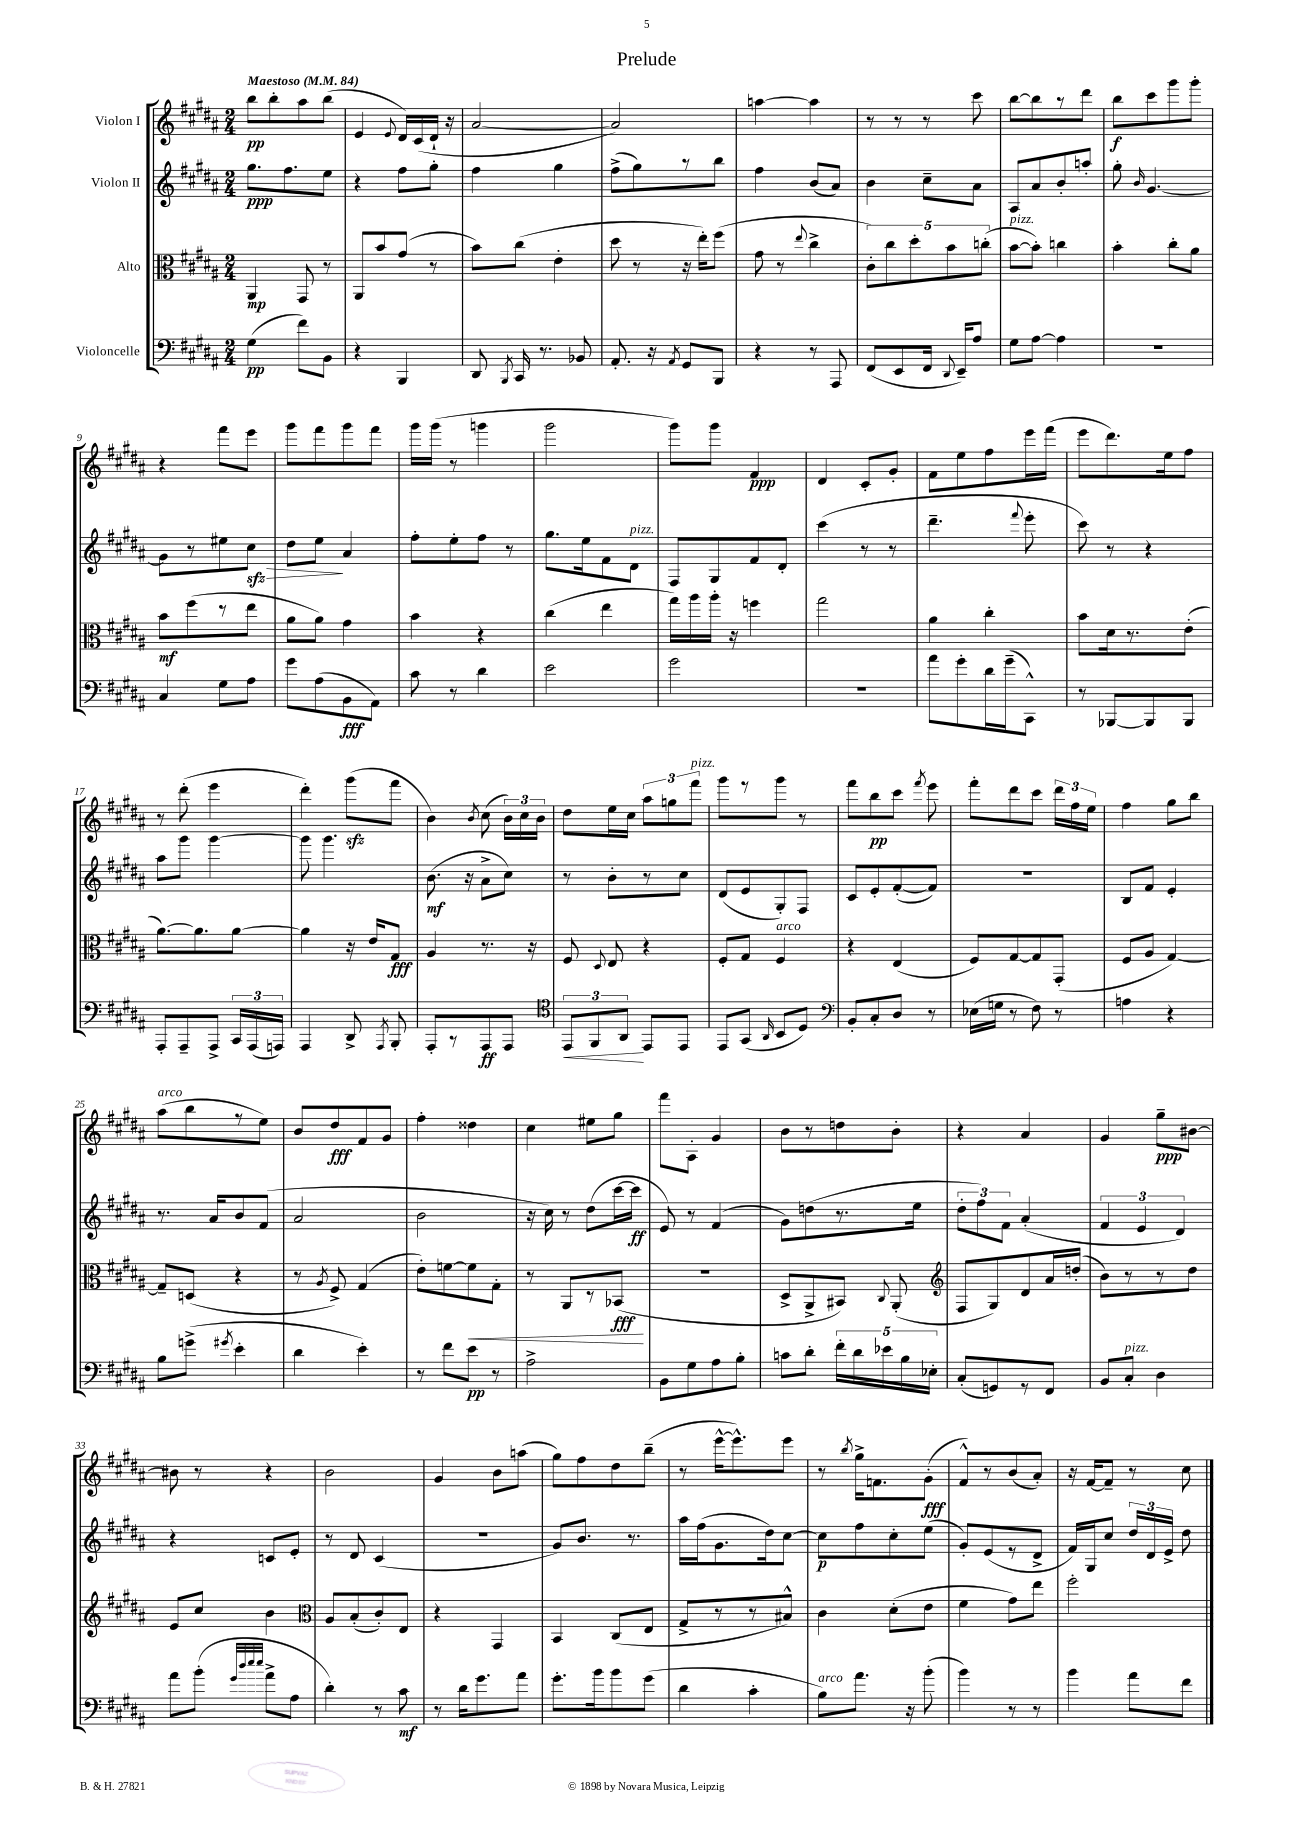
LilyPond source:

\header { title = "Prelude" }
<<
\new StaffGroup <<
\new Staff = "s0" \with { instrumentName = "Violon I" } {
    \clef treble \key b \major \numericTimeSignature \time 2/4 \tempo "Maestoso" 4 = 84
    \autoBeamOff b''8[\pp b''8-. ais''8 b''8]( |
    e'4 \appoggiatura { e'8 } dis'16[) cis'16( dis'16]-! r16 |
    ais'2~ |
    ais'2) |
    a''4~ a''4 |
    r8 r8 r8 cis'''8 |
    b''8[~ b''8 r8 dis'''8] |
    b''8[\f cis'''8 gis'''8 gis'''8]-. |
    r4 fis'''8[ e'''8] |
    gis'''8[ fis'''8 gis'''8 fis'''8] |
    gis'''16[ gis'''16]( r8 g'''4 |
    gis'''2 |
    gis'''8[) gis'''8] fis'4\ppp |
    dis'4 cis'8[-. gis'8]-. |
    fis'8[ e''8 fis''8 e'''16 fis'''16]( |
    e'''8[ dis'''8.) e''16 fis''8] |
    r8 dis'''8-.( e'''4 |
    dis'''4-.) gis'''8[\sfz( fis'''8] |
    b'4) \acciaccatura { b'8 } cis''8( \tuplet 3/2 { b'16[) cis''16 b'16] } |
    dis''8[ e''16 cis''16] \tuplet 3/2 { ais''8[ g''8 fis'''8]^\markup { \italic "pizz." } } |
    gis'''8[ r8 gis'''8] r8 |
    fis'''8[ b''8\pp cis'''8] \acciaccatura { fis'''8 } e'''8 |
    fis'''8[-. dis'''8 cis'''8] \tuplet 3/2 { dis'''16[ fis''16 e''16] } |
    fis''4 gis''8[ b''8] |
    ais''8[^\markup { \italic "arco" }( b''8 r8 e''8]) |
    b'8[ dis''8\fff fis'8 gis'8] |
    fis''4-. disis''4 |
    cis''4 eis''8[ gis''8] |
    fis'''8[ ais8]-. gis'4 |
    b'8[ r8 d''8 b'8]-. |
    r4 ais'4 |
    gis'4 gis''8[--\ppp bis'8]~ |
    bis'8 r8 r4 |
    b'2 |
    gis'4 b'8[ a''8]( |
    gis''8[) fis''8 dis''8 b''8]--( |
    r8 e'''16[~-^ e'''8.-^) e'''8] |
    r8 \acciaccatura { b''8 } gis''16[-> f'8. gis'8]-.\fff( |
    fis'8[-^) r8 b'8( ais'8]-.) |
    r16 fis'16[~ fis'8]-- r8 cis''8 \bar "|." |
}
\new Staff = "s1" \with { instrumentName = "Violon II" } {
    \clef treble \key b \major \numericTimeSignature \time 2/4
    \autoBeamOff gis''8.[\ppp fis''8. e''8] |
    r4 fis''8[ gis''8]-. |
    fis''4 gis''4 |
    fis''8[->( gis''8) r8 b''8] |
    fis''4 b'8[( ais'8]) |
    b'4 cis''8[-- ais'8] |
    ais8[ ais'8 b'8-. a''8]-. |
    gis''8-. \grace { b'16 } gis'4.~ |
    gis'8[ r8 eis''8 cis''8]\sfz\> |
    dis''8[ e''8]\! ais'4 |
    fis''8[-. e''8-. fis''8] r8 |
    gis''8.[ e''16 fis'8 dis'8]^\markup { \italic "pizz." } |
    fis8[ gis8 fis'8 dis'8]-. |
    cis'''4( r8 r8 |
    dis'''4.-- \appoggiatura { fis'''8 } e'''8-. |
    cis'''8) r8 r4 |
    ais''8[ gis'''8] gis'''4~ |
    gis'''8 gis'''4. |
    b'8.\mf( r16 ais'8[-> cis''8]) |
    r8 b'8[-. r8 cis''8] |
    dis'8[( e'8 gis8-.) fis8] |
    cis'8[ e'8-. fis'8~-.( fis'8]) |
    r2 |
    b8[ fis'8] e'4-. |
    r8. ais'16[ b'8 fis'8]( |
    ais'2 |
    b'2 |
    r16 cis''16) r8 dis''8[( cis'''16~ cis'''16]\ff |
    e'8) r8 fis'4( |
    gis'8[) d''8( r8. e''16] |
    \tuplet 3/2 { dis''8[-. fis''8) fis'8] } ais'4-.( |
    \tuplet 3/2 { fis'4 e'4 dis'4) } |
    r4 c'8[ e'8]-. |
    r8 dis'8 cis'4( |
    R2 |
    gis'8[) b'8.] r8. |
    ais''16[ fis''16( gis'8. dis''16) cis''8]~ |
    cis''8[\p fis''8 cis''8-. e''8]( |
    gis'8[-.) e'8( r8 dis'8]-> |
    fis'16[) gis16 cis''8] \tuplet 3/2 { dis''16[ dis'16 e'16]-> } dis''8 \bar "|." |
}
\new Staff = "s2" \with { instrumentName = "Alto" } {
    \clef alto \key b \major \numericTimeSignature \time 2/4
    \autoBeamOff ais,4\mp gis,8 r8 |
    ais,8[ b'8 gis'8]( r8 |
    b'8[) cis''8]( e'4-. |
    dis''8 r8 r16 e''16[-.) fis''8]( |
    gis'8 r8 \appoggiatura { e''8 } cis''4-> |
    \tuplet 5/4 { cis'8[-.) cis''8 dis''8-. b'8 c''8]-.( } |
    b'8[~^\markup { \italic "pizz." } b'8]-.) c''4 |
    b'4-. cis''8[-. ais'8] |
    b'8[\mf fis''8( r8 e''8] |
    ais'8[ ais'8]) gis'4 |
    b'4 r4 |
    cis''4( e''4 |
    gis''16[) ais''16 ais''16]-. r16 f''4 |
    gis''2 |
    ais'4 cis''4-. |
    b'8[ dis'16 r8. e'8]-.( |
    ais'8.[~) ais'8. ais'8]~ |
    ais'4 r16 e'16[ gis8]\fff |
    ais4 r8. r16 |
    fis8 \appoggiatura { dis8 } e8 r4 |
    fis8[-. gis8] fis4^\markup { \italic "arco" } |
    r4 e4( |
    fis8[) gis8~ gis8 gis,8]-.( |
    fis8[ ais8] gis4~) |
    gis8[-- d8]( r4 |
    r8 \acciaccatura { ais8 } fis8->) gis4( |
    e'8[-.) f'8~ f'8\< gis8]-. |
    r8 ais,8[ r8 bes,8]\fff\!( |
    r2 |
    dis8[-> ais,8-> bis,8]) \appoggiatura { cis8 } ais,8-.( |
    \clef treble fis8[ gis8) dis'8 ais'16 d''16]-.( |
    b'8[) r8 r8 dis''8] |
    e'8[ cis''8] b'4 |
    \clef alto ais8[ b8-.( cis'8-.) e8] |
    r4 gis,4 |
    b,4 cis8[( e8] |
    gis8[-> r8 r8 bis8]-^) |
    cis'4 dis'8[-.( e'8] |
    fis'4 gis'8[) e''8] |
    fis''2-. \bar "|." |
}
\new Staff = "s3" \with { instrumentName = "Violoncelle" } {
    \clef bass \key b \major \numericTimeSignature \time 2/4
    \autoBeamOff gis4\pp( fis'8[) b,8] |
    r4 b,,4 |
    dis,8 \acciaccatura { b,,8 } cis,16 r8. bes,8 |
    ais,8.-. r16 \acciaccatura { ais,8 } gis,8[ b,,8] |
    r4 r8 ais,,8 |
    fis,8[( e,8 fis,16] \appoggiatura { dis,8 } e,16[--) ais8] |
    gis8[ ais8]~ ais4 |
    R2 |
    cis4 gis8[ ais8] |
    gis'8[ ais8( b,8\fff ais,8]) |
    cis'8 r8 dis'4 |
    e'2 |
    gis'2 |
    r2 |
    ais'8[ gis'8-. dis'16 gis'16--( cis,8]-^) |
    r8 bes,,8[~ bes,,8 bes,,8] |
    ais,,8[-. ais,,8-- ais,,8]-> \tuplet 3/2 { cis,16[ ais,,16( a,,16]) } |
    ais,,4 dis,8-> \acciaccatura { ais,,8 } b,,8-. |
    ais,,8[-. r8 ais,,8\ff ais,,8] |
    \clef tenor \tuplet 3/2 { e,8[\< fis,8 ais,8]\! } e,8[ e,8] |
    e,8[ gis,8]( \grace { ais,16 } b,8[ dis8]) |
    \clef bass b,8[-. cis8-. dis8] r8 |
    ees16[( g16] r8 fis8) r8 |
    a4 r4 |
    b8[ g'8]->( \acciaccatura { gis'8 } e'4-. |
    dis'4 e'4-.) |
    r8 fis'8[ e'8]\pp r8 |
    ais2-> |
    b,8[ gis8 ais8 b8]-. |
    c'8[ dis'8]-. \tuplet 5/4 { fis'16[-. dis'16 ees'16 b16 ees16]-. } |
    cis8[-.( g,8) r8 fis,8] |
    b,8[ cis8]-.^\markup { \italic "pizz." } dis4 |
    ais'8[ b'8]-.( \grace { gis'32[ dis''32 e''32 e''32] } ais'8[-> ais8] |
    dis'4-.) r8 cis'8\mf |
    r8 dis'16[ gis'8. ais'8] |
    gis'8.[-. b'16 b'8 gis'8]( |
    dis'4 cis'4-. |
    b8[^\markup { \italic "arco" }) ais'8.] r16 b'8-.( |
    b'4) r8 r8 |
    b'4 ais'8[ fis'8] \bar "|." |
}
>>
>>
